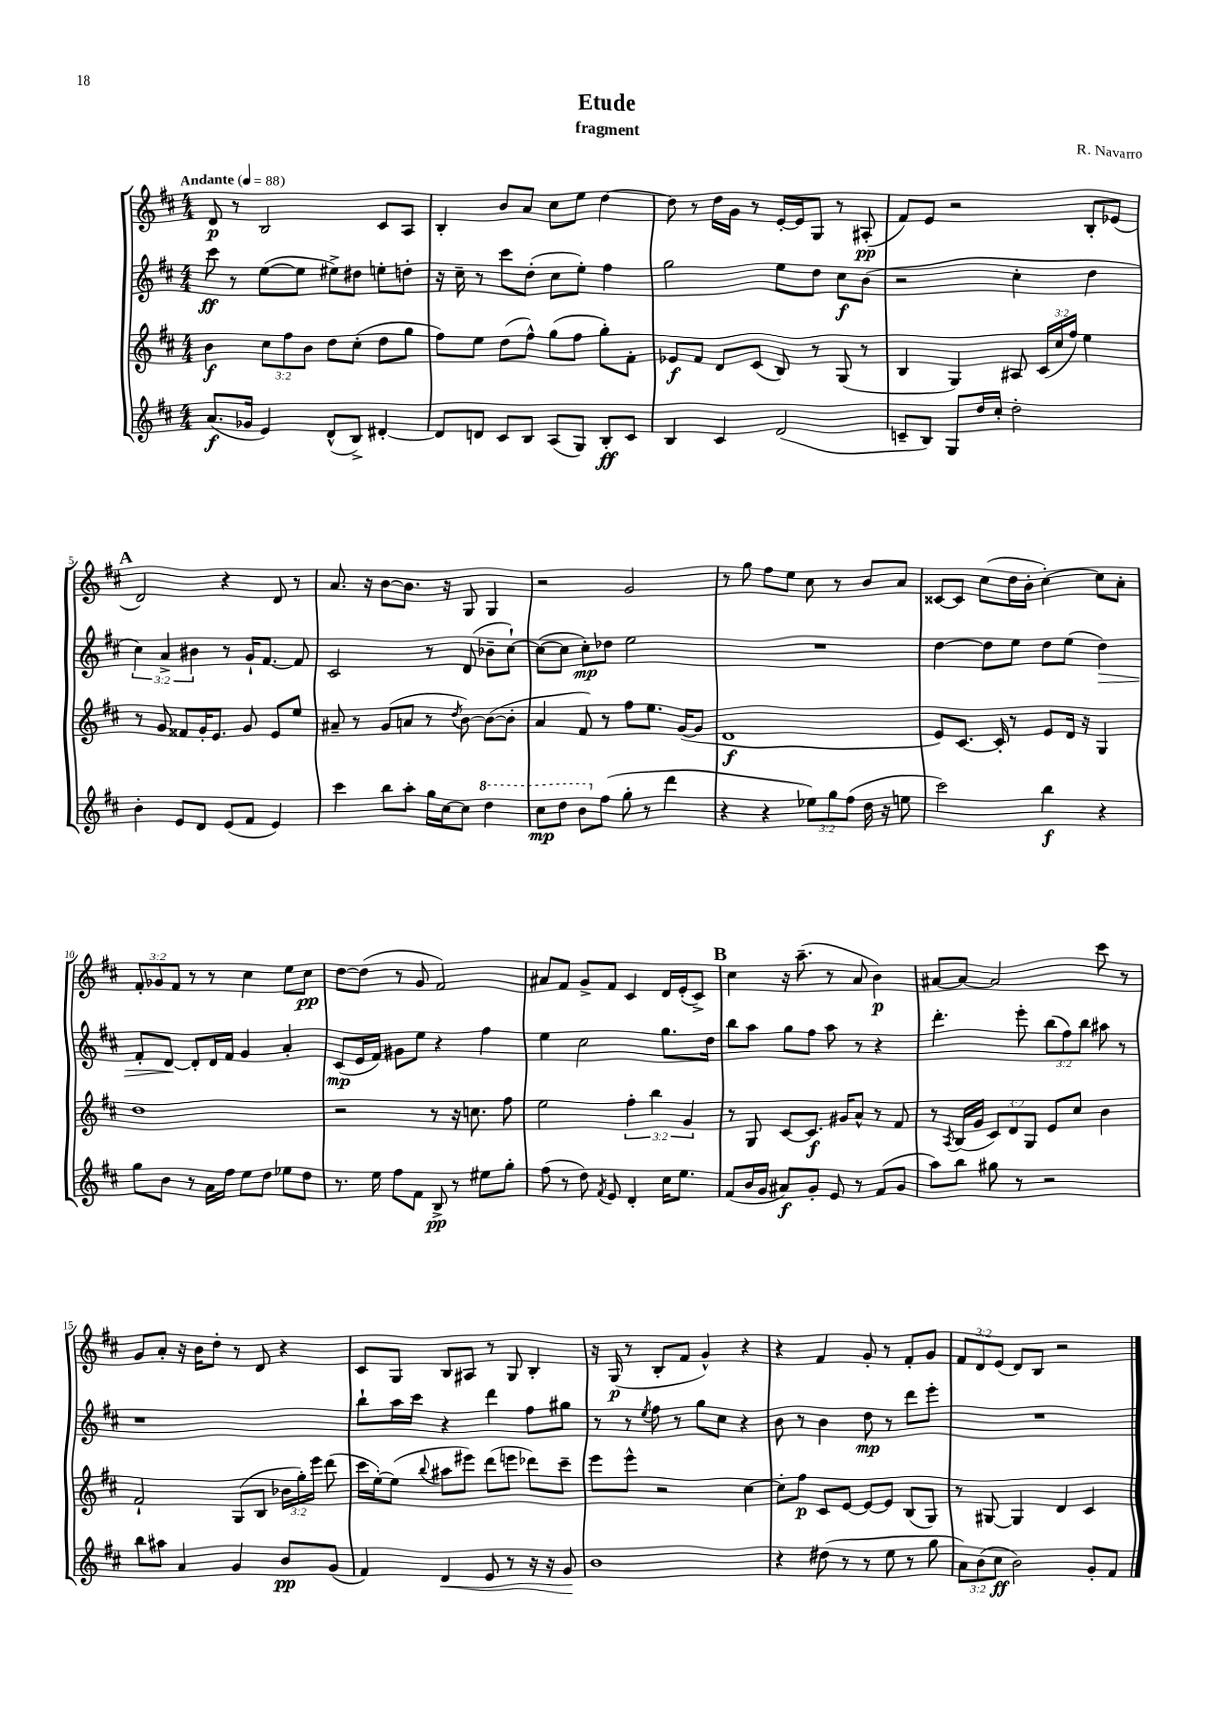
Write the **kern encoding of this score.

**kern	**dynam	**kern	**dynam	**kern	**dynam	**kern	**dynam
*part4	*part4	*part3	*part3	*part2	*part2	*part1	*part1
*staff4	*staff4	*staff3	*staff3	*staff2	*staff2	*staff1	*staff1
*clefG2	*	*clefG2	*	*clefG2	*	*clefG2	*
*k[f#c#]	*	*k[f#c#]	*	*k[f#c#]	*	*k[f#c#]	*
*M4/4	*	*M4/4	*	*M4/4	*	*M4/4	*
*MM88	*	*MM88	*	*MM88	*	*MM88	*
=1	=1	=1	=1	=1	=1	=1	=1
!	!	!	!	!	!	!LO:TX:a:B:t=Andante	!
(8.a/L	f	4b\	f	8ccc#\	ff	8d/	p
.	.	.	.	8r	.	8r	.
16g-X/Jk	.	.	.	.	.	.	.
4e/)	.	12cc#\L	.	([8ee\L	.	2B/	.
.	.	12ff#\	.	.	.	.	.
.	.	.	.	8ee\J]	.	.	.
.	.	12b\J	.	.	.	.	.
(8d^^/L	.	8dd\L	.	8ee#X^\L)	.	.	.
8B^/J)	.	(8cc#'\J	.	8dd#X\J	.	.	.
[4d#X'/	.	8dd\L	.	8een'\L	.	8c#/L	.
.	.	8gg\J	.	8ddn'\J	.	8A/J	.
=2	=2	=2	=2	=2	=2	=2	=2
8d#/L]	.	8ff#\L)	.	16r	.	4B'/	.
.	.	.	.	16cc#~\	.	.	.
8dn/J	.	8ee\J	.	8r	.	.	.
8c#/L	.	(8dd\L	.	8ccc#\L	.	8b/L	.
8B/J	.	8ff#^^\J)	.	(8dd'\J	.	8a/J	.
(8A/L	.	(8gg\L	.	8cc#\L	.	8cc#\L	.
8G/J)	.	8ff#\J	.	8ee'\J)	.	8ee\J	.
8B'/L	ff	8gg'\L)	.	4ff#\	.	[4dd\	.
8c#/J	.	8f#'\J	.	.	.	.	.
=3	=3	=3	=3	=3	=3	=3	=3
4B/	.	8e-X/L	f	2gg\	.	8dd\]	.
.	.	8f#/J	.	.	.	8r	.
4c#/	.	8d/L	.	.	.	16dd\LL	.
.	.	.	.	.	.	16g\JJ	.
.	.	(8c#/J	.	.	.	8r	.
(2d/	.	8B/)	.	8ee\L	.	[16e'/LL	.
.	.	.	.	.	.	16e/J]	.
.	.	8r	.	8dd\J	.	8G/J	.
.	.	(8G/	.	8cc#\L	f	8r	.
.	.	8r	.	(8b\J	.	(8A#X'/	pp
=4	=4	=4	=4	=4	=4	=4	=4
8cn~/L	.	4B/	.	2r	.	8f#/L)	.
8B/J)	.	.	.	.	.	8e/J	.
8G/L	.	4G/)	.	.	.	2r	.
16dd/L	.	.	.	.	.	.	.
16cc#'/JJ	.	.	.	.	.	.	.
2dd'\	.	8A#X/	.	4cc#'\	.	.	.
.	.	(24c#/LL	.	.	.	.	.
.	.	24cc#/	.	.	.	.	.
.	.	24ff#/JJ)	.	.	.	.	.
.	.	4ee\	.	4dd\	.	8B'/L	.
.	.	.	.	.	.	(8e-X/J	.
!!LO:LB:g=z
!!LO:REH:place=s1:t=A
=5	=5	=5	=5	=5	=5	=5	=5
4b'\	.	8r	.	6cc#\)	.	2d/)	.
.	.	8g/	.	.	.	.	.
.	.	.	.	6a^/	.	.	.
8e/L	.	8f##X/L	.	.	.	.	.
.	.	.	.	6b#X\	.	.	.
8d/J	.	16g'/K	.	.	.	.	.
.	.	8.e/J	.	.	.	.	.
(8e/L	.	.	.	8r	.	4r	.
8f#/J	.	8g/	.	16g`/KL	.	.	.
.	.	.	.	[8.f#/J	.	.	.
4e/)	.	8e/L	.	.	.	8d/	.
.	.	8ee/J	.	8f#/]	.	8r	.
=6	=6	=6	=6	=6	=6	=6	=6
4ccc#\	.	8a#X~/	.	2c#/	.	8.a/	.
.	.	8r	.	.	.	.	.
.	.	.	.	.	.	16r	.
8bb\L	.	(8g/L	.	.	.	[8b\L	.
8aa'\J	.	8an/J	.	.	.	8.b\J]	.
16gg\LL	.	8r	.	8r	.	.	.
[16cc#\J	.	.	.	.	.	16r	.
.	.	8qdd/	.	.	.	.	.
8cc#\J]	.	[8b\)	.	(8d/	.	8G/	.
*8va	*	*	*	*	*	*	*
4ddd\	.	(8b\L_	.	8b-X~\L	.	4G/	.
.	.	8b'\J]	.	[8cc#`\J)	.	.	.
=7	=7	=7	=7	=7	=7	=7	=7
8ccc#\L	mp	4a/	.	(8cc#\L_	.	2r	.
8ddd\J	.	.	.	8cc#\J]	.	.	.
8bb\L	.	8f#/)	.	8cc#'\L)	mp	.	.
*X8va	*	*	*	*	*	*	*
(8ff#\J	.	8r	.	8dd-X\J	.	.	.
8gg'\	.	8ff#\L	.	2ee\	.	2g/	.
8r	.	8.ee\J	.	.	.	.	.
4ddd\	.	.	.	.	.	.	.
.	.	([16g/KL	.	.	.	.	.
.	.	8g/J]	.	.	.	.	.
=8	=8	=8	=8	=8	=8	=8	=8
4r	.	1d	f	1r	.	8r	.
.	.	.	.	.	.	8gg\	.
4r	.	.	.	.	.	8ff#\L	.
.	.	.	.	.	.	8ee\J	.
12ee-X\L)	.	.	.	.	.	8cc#\	.
12gg\	.	.	.	.	.	.	.
.	.	.	.	.	.	8r	.
(12ff#\J	.	.	.	.	.	.	.
16dd\	.	.	.	.	.	8b/L	.
16r	.	.	.	.	.	.	.
8een\	.	.	.	.	.	8a/J	.
=9	=9	=9	=9	=9	=9	=9	=9
2ccc#\)	.	8e/L)	.	[4dd\	.	[8c##X/L	.
.	.	[8.c#/J	.	.	.	8c##/J]	.
.	.	.	.	8dd\L]	.	(8cc#\L	.
.	.	16c#'/]	.	.	.	.	.
.	.	8r	.	8ee\J	.	16dd\L	.
.	.	.	.	.	.	16b'\JJ	.
4bb\	f	8e/L	.	8dd\L	.	[4cc#'\)	.
.	.	16d/Jk	.	(8ee\J	.	.	.
.	.	16r	.	.	.	.	.
!	!	!	!	!	!LO:HP:b	!	!
4r	.	4G/	.	4dd\)	>	8cc#\L]	.
.	.	.	.	.	.	8a'\J	.
!!LO:LB:g=z
=10	=10	=10	=10	=10	=10	=10	=10
8gg\L	.	1dd	.	8f#'/L	.	12f#'/L	.
.	.	.	.	.	.	12g-X/	.
8b\J	.	.	.	[8d/J	.	.	.
.	.	.	.	.	.	12f#/J	.
8r	.	.	.	8d'/L]	]	8r	.
16a\LL	.	.	.	16d/L	.	8r	.
16ff#\JJ	.	.	.	16f#/JJ	.	.	.
8ee\L	.	.	.	4g/	.	4cc#\	.
8dd\J	.	.	.	.	.	.	.
8ee-X\L	.	.	.	4a'/	.	8ee\L	.
8dd\J	.	.	.	.	.	8cc#\J	pp
=11	=11	=11	=11	=11	=11	=11	=11
8.r	.	2r	.	(8c#/L	mp	[8dd\L	.
.	.	.	.	16e/L	.	(8dd\J]	.
16ee\	.	.	.	16f#/JJ)	.	.	.
8ff#\L	.	.	.	8g#X\L	.	8r	.
8f#\J	.	.	.	8ee\J	.	8g/	.
8B^/	pp	8r	.	4r	.	2f#/)	.
8r	.	16r	.	.	.	.	.
.	.	8.ccn\	.	.	.	.	.
8ee#X\L	.	.	.	4ff#\	.	.	.
8gg'\J	.	8ff#\	.	.	.	.	.
=12	=12	=12	=12	=12	=12	=12	=12
(8ff#\	.	2ee\	.	4ee\	.	8a#X/L	.
8r	.	.	.	.	.	8f#/J	.
8dd\)	.	.	.	2cc#\	.	8g^/L	.
8qf#/	.	.	.	.	.	.	.
8e/	.	.	.	.	.	8f#/J	.
4d'/	.	6ff#'\	.	.	.	4c#/	.
.	.	6bb\	.	.	.	.	.
16cc#\KL	.	.	.	8.gg\L	.	16d/LL	.
8.ee\J	.	.	.	.	.	(16e'/J	.
.	.	6g/	.	.	.	.	.
.	.	.	.	.	.	8c#^/J)	.
.	.	.	.	16dd\Jk	.	.	.
!!LO:REH:place=s1:t=B
=13	=13	=13	=13	=13	=13	=13	=13
(8f#/L	.	8r	.	8bb\L	.	4cc#\	.
16b/L	.	8G/	.	8aa\J	.	.	.
16g/JJ	.	.	.	.	.	.	.
8a#X/L)	f	[8c#/L	.	8gg\L	.	16r	.
.	.	.	.	.	.	(8.aa~\	.
8g'/J	.	8.c#/J]	f	8ff#\J	.	.	.
8e/	.	.	.	8aa\	.	8r	.
.	.	16g#X/KL	.	.	.	.	.
8r	.	8a^^/J	.	8r	.	8a/	.
(8f#/L	.	8r	.	4r	.	4b\)	p
8g/J	.	8f#/	.	.	.	.	.
=14	=14	=14	=14	=14	=14	=14	=14
8aa\L)	.	8r	.	4.ddd'\	.	[8a#X/L	.
.	.	8qA/	.	.	.	.	.
8bb\J	.	(16B/LL	.	.	.	8a#/J_	.
.	.	16g/JJ	.	.	.	.	.
8gg#X\	.	12c#/L)	.	.	.	2a#/]	.
.	.	12d/	.	.	.	.	.
8r	.	.	.	8eee'\	.	.	.
.	.	12G/J	.	.	.	.	.
2r	.	8e/L	.	(12bb\L	.	.	.
.	.	.	.	12ff#\)	.	.	.
.	.	8cc#/J	.	.	.	.	.
.	.	.	.	12bb\J	.	.	.
.	.	4b\	.	8aa#X\	.	8ccc#\	.
.	.	.	.	8r	.	8r	.
!!LO:LB:g=z
=15	=15	=15	=15	=15	=15	=15	=15
8bb\L	.	2f#`/	.	1r	.	8g/L	.
8aa#X\J	.	.	.	.	.	8a'/J	.
4a/	.	.	.	.	.	16r	.
.	.	.	.	.	.	16b\KL	.
.	.	.	.	.	.	8dd'\J	.
4g/	.	(8G/L	.	.	.	8r	.
.	.	8B/J	.	.	.	8d/	.
8b/L	pp	24b-X\LL	.	.	.	4r	.
.	.	24gg'\)	.	.	.	.	.
.	.	24eee\JJ	.	.	.	.	.
(8g/J	.	(8ddd\	.	.	.	.	.
=16	=16	=16	=16	=16	=16	=16	=16
4f#/)	.	16ccc#\LL	.	8bb`\L	.	8c#/L	.
.	.	[16ee'\J)	.	.	.	.	.
.	.	(8ee\J]	.	16aa\L	.	8G/J	.
.	.	.	.	16ccc#\JJ	.	.	.
.	.	8qqbb/	.	.	.	.	.
!	!LO:HP:b	!	!	!	!	!	!
4d/	<	8aa#X\L	.	4r	.	8B/L	.
.	.	8eee#X\J)	.	.	.	8A#X/J	.
8e/	.	(8ddd\L	.	4ddd\	.	8r	.
8r	.	8eeen\J	.	.	.	8G/	.
16r	.	8ddd-X\L)	.	8ff#\L	.	4B'/	.
16r	.	.	.	.	.	.	.
8g/	.	8ccc#~\J	.	8gg#X\J	.	.	.
.	[	.	.	.	.	.	.
=17	=17	=17	=17	=17	=17	=17	=17
1b	.	8eee\L	.	8r	.	16r	.
.	.	.	.	.	.	(16G/	p
.	.	8eee^^\J	.	8r	.	8r	.
.	.	.	.	8qee/	.	.	.
.	.	2r	.	8ff#\	.	8B'/L	.
.	.	.	.	8r	.	8f#/J	.
.	.	.	.	8gg\L	.	4g^^/)	.
.	.	.	.	8cc#\J	.	.	.
.	.	[4cc#\	.	4r	.	4r	.
=18	=18	=18	=18	=18	=18	=18	=18
4r	.	8cc#'\L]	.	8b\	.	4r	.
.	.	8ff#\J	p	8r	.	.	.
(8dd#X\	.	8c#/L	.	4b\	.	4f#/	.
8r	.	[8e/J	.	.	.	.	.
8r	.	8e/L_	.	8dd\	mp	8g'/	.
8ee\	.	8e/J]	.	8r	.	8r	.
8r	.	(8B/L	.	8ddd\L	.	8f#'/L	.
8gg\	.	8G/J)	.	8eee'\J	.	8g/J	.
=19	=19	=19	=19	=19	=19	=19	=19
12a\L)	.	8r	.	1r	.	12f#/L	.
(12b\	.	.	.	.	.	12d/	.
.	.	[8G#X/	.	.	.	.	.
12cc#\J	ff	.	.	.	.	(12e/J	.
2b\)	.	4G#/]	.	.	.	8d/L)	.
.	.	.	.	.	.	8B/J	.
.	.	4d/	.	.	.	2r	.
8g'/L	.	4c#/	.	.	.	.	.
8f#/J	.	.	.	.	.	.	.
==	==	==	==	==	==	==	==
*-	*-	*-	*-	*-	*-	*-	*-
